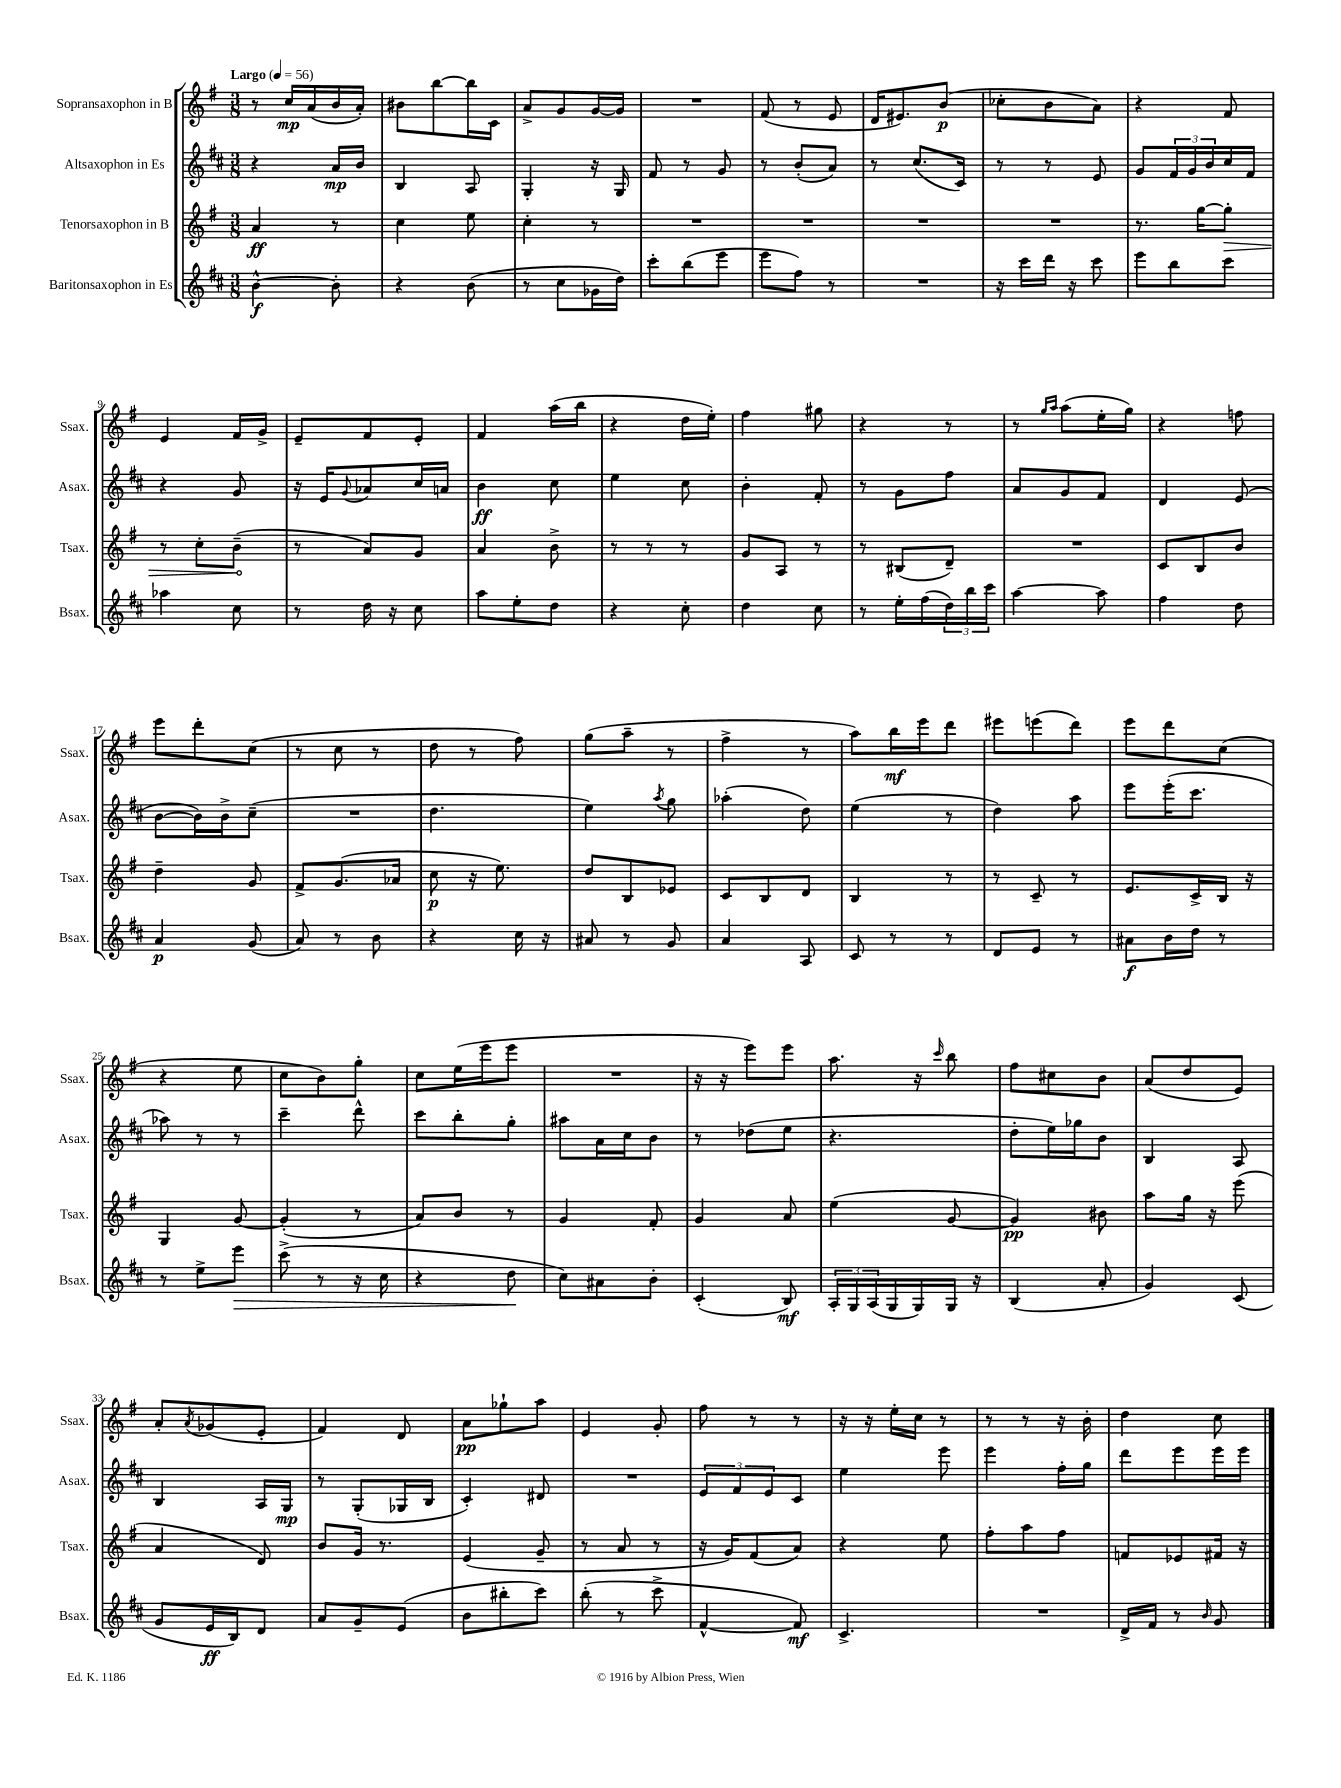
<<
\new StaffGroup <<
\new Staff = "s0" \with { instrumentName = "Sopransaxophon in B" shortInstrumentName = "Ssax." } {
    \clef treble \key g \major \numericTimeSignature \time 3/8 \tempo "Largo" 4 = 56
    r8 c''16\mp a'16( b'16 a'16-.) |
    bis'8 b''8~ b''16 c'16 |
    a'8-> g'8 g'16~ g'16 |
    R4. |
    fis'8( r8 e'8 |
    d'16 eis'8.) b'8\p( |
    ces''8-. b'8 a'8) |
    r4 fis'8 |
    e'4 fis'16 g'16-> |
    e'8-- fis'8 e'8-. |
    fis'4 a''16( b''16 |
    r4 d''16 e''16-.) |
    fis''4 gis''8 |
    r4 r8 |
    r8 \grace { g''16 a''16 } a''8( e''16-. g''16) |
    r4 f''8 |
    e'''8 d'''8-. c''8( |
    r8 c''8 r8 |
    d''8 r8 fis''8) |
    g''8( a''8-- r8 |
    fis''4-> r8 |
    a''8) b''16\mf e'''16 d'''8 |
    eis'''8 e'''8( d'''8) |
    e'''8 d'''8 c''8( |
    r4 e''8 |
    c''8 b'8) g''8-. |
    c''8 e''16( e'''16 e'''8 |
    R4. |
    r16 r16 e'''8) e'''8 |
    a''8. r16 \grace { c'''16 } b''8 |
    fis''8 cis''8 b'8 |
    a'8( d''8 e'8) |
    a'8-. \acciaccatura { a'8 } ges'8( e'8-. |
    fis'4) d'8 |
    a'8\pp ges''8-! a''8 |
    e'4 g'8-. |
    fis''8 r8 r8 |
    r16 r16 e''16-. c''16 r8 |
    r8 r8 r16 b'16-. |
    d''4 c''8 \bar "|." |
}
\new Staff = "s1" \with { instrumentName = "Altsaxophon in Es" shortInstrumentName = "Asax." } {
    \clef treble \key d \major \numericTimeSignature \time 3/8
    r4 a'16\mp b'16 |
    b4 a8 |
    g4-. r16 g16 |
    fis'8 r8 g'8 |
    r8 b'8-.( a'8) |
    r8 cis''8.( cis'16) |
    r8 r8 e'8 |
    g'8 \tuplet 3/2 { fis'16 g'16 b'16 } cis''16 fis'16 |
    r4 g'8 |
    r16 e'16 \appoggiatura { g'8 } aes'8 cis''16 a'16 |
    b'4\ff cis''8 |
    e''4 cis''8 |
    b'4-. fis'8-. |
    r8 g'8 fis''8 |
    a'8 g'8 fis'8 |
    d'4 e'8( |
    b'8~ b'16) b'16-> cis''8--( |
    R4. |
    d''4. |
    e''4) \acciaccatura { a''8 } g''8 |
    aes''4-.( d''8) |
    e''4( r8 |
    d''4) a''8 |
    e'''8 e'''16-.( cis'''8. |
    aes''8) r8 r8 |
    cis'''4-- d'''8-^ |
    cis'''8 b''8-. g''8-. |
    ais''8 a'16 cis''16 b'8 |
    r8 des''8( e''8 |
    r4. |
    d''8-. e''16) ges''16 b'8 |
    b4 a8 |
    b4 a16 g16\mp |
    r8 g8-.( ges16 b16 |
    cis'4-.) dis'8 |
    R4. |
    \tuplet 3/2 { e'8 fis'8 e'8 } cis'8 |
    e''4 e'''8 |
    e'''4 fis''16-. g''16 |
    d'''8 e'''8 e'''16 e'''16 \bar "|." |
}
\new Staff = "s2" \with { instrumentName = "Tenorsaxophon in B" shortInstrumentName = "Tsax." } {
    \clef treble \key g \major \numericTimeSignature \time 3/8
    a'4\ff r8 |
    c''4 e''8 |
    c''4-. r8 |
    R4. |
    R4. |
    R4. |
    R4. |
    r8. g''16~ \once \override Hairpin.circled-tip = ##t g''8-.\> |
    r8 c''8-. b'8--\!( |
    r8 a'8) g'8 |
    a'4 b'8-> |
    r8 r8 r8 |
    g'8 a8 r8 |
    r8 bis8( d'8--) |
    R4. |
    c'8 b8 b'8 |
    d''4-- g'8 |
    fis'8-> g'8.( aes'16 |
    c''8\p r16 e''8.) |
    d''8 b8 ees'8 |
    c'8 b8 d'8 |
    b4 r8 |
    r8 c'8-- r8 |
    e'8. c'16-> b16 r16 |
    g4 g'8~ |
    g'4-.( r8 |
    a'8) b'8 r8 |
    g'4 fis'8-. |
    g'4 a'8 |
    e''4( g'8~ |
    g'4\pp) bis'8 |
    a''8 g''16 r16 e'''8( |
    a'4 d'8) |
    b'8 g'16 r8. |
    e'4( g'8-- |
    r8 a'8 r8 |
    r16 g'16) fis'8( a'8) |
    r4 e''8 |
    fis''8-. a''8 fis''8 |
    f'8 ees'8 fis'16 r16 \bar "|." |
}
\new Staff = "s3" \with { instrumentName = "Baritonsaxophon in Es" shortInstrumentName = "Bsax." } {
    \clef treble \key d \major \numericTimeSignature \time 3/8
    b'4~-^\f b'8-. |
    r4 b'8( |
    r8 cis''8 ges'16 d''16) |
    cis'''8-. b''8( e'''8 |
    e'''8 fis''8) r8 |
    R4. |
    r16 cis'''16 d'''16 r16 cis'''8 |
    e'''8 b''8 cis'''8 |
    aes''4 cis''8 |
    r8 d''16 r16 cis''8 |
    a''8 e''8-. d''8 |
    r4 cis''8-. |
    d''4 cis''8 |
    r8 e''16-. fis''16( \tuplet 3/2 { d''16) b''16 cis'''16 } |
    a''4~ a''8 |
    fis''4 d''8 |
    a'4\p g'8( |
    a'8) r8 b'8 |
    r4 cis''16 r16 |
    ais'8 r8 g'8 |
    a'4 a8 |
    cis'8 r8 r8 |
    d'8 e'8 r8 |
    ais'8\f b'16 d''16 r8 |
    r8 e''8-> e'''8\> |
    cis'''8->( r8 r16 cis''16 |
    r4 d''8\! |
    cis''8) ais'8 b'8-. |
    cis'4-.( b8\mf) |
    \tuplet 3/2 { a16-. g16 a16( } g16 g16) g16 r16 |
    b4( a'8-. |
    g'4) cis'8( |
    g'8 e'16\ff b16) d'8 |
    a'8 g'8-- e'8( |
    b'8 bis''8-. cis'''8) |
    b''8-.( r8 cis'''8-> |
    fis'4~-^ fis'8\mf) |
    cis'4.-> |
    R4. |
    d'16-> fis'16 r8 \grace { b'16 } g'8 \bar "|." |
}
>>
>>
